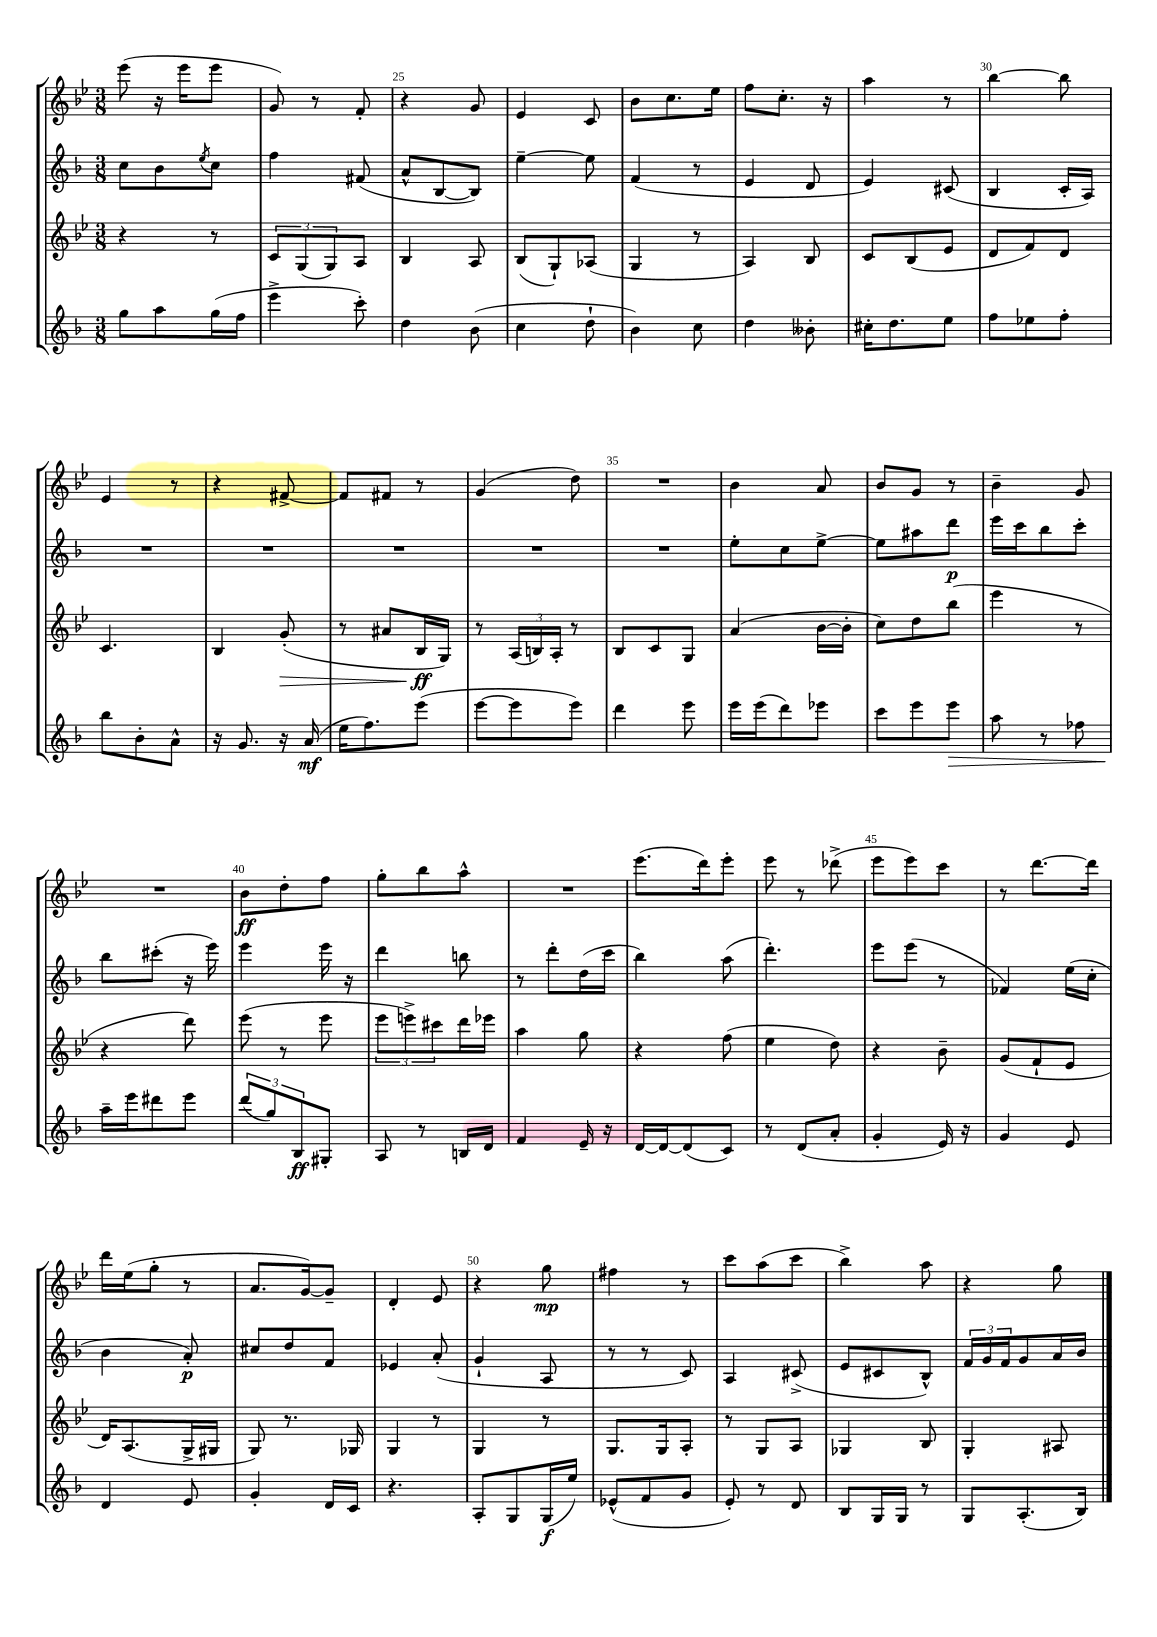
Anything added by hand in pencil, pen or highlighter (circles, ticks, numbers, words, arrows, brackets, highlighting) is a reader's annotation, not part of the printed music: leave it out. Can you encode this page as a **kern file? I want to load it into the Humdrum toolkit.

**kern	**kern	**kern	**kern
*staff4	*staff3	*staff2	*staff1
*clefG2	*clefG2	*clefG2	*clefG2
*k[b-]	*k[b-e-]	*k[b-]	*k[b-e-]
*M3/8	*M3/8	*M3/8	*M3/8
8gg\L	4r	8cc\L	(8eee-\
8aa\	.	8b-\	16r
.	.	.	16eee-\LK
.	.	8qee/	.
(16gg\L	8r	8cc\J	8eee-\J
16ff\JJ	.	.	.
=	=	=	=
4eee^\	12c/L	4ff\	8g/)
.	(12G/	.	.
.	.	.	8r
.	12G/)	.	.
8ccc'\)	8A/J	(8f#/	8f'/
=	=	=	=
4dd\	4B-/	8a^^/L	4r
.	.	[8B-/	.
(8b-\	8A/	8B-/]J)	8g/
=	=	=	=
4cc\	(8B-/L	[4ee~\	4e-/
.	8G`/)	.	.
8dd`\	(8A-/J	8ee\]	8c/
=	=	=	=
4b-\)	4G/	(4f/	8b-\L
.	.	.	8.cc\
8cc\	8r	8r	.
.	.	.	16ee-\Jk
=	=	=	=
4dd\	4A/)	4e/	8ff\L
.	.	.	8.cc'\J
8b--'\	8B-/	8d/	.
.	.	.	16r
=	=	=	=
16cc#'\LK	8c/L	4e/)	4aa\
8.dd\	.	.	.
.	(8B-/	.	.
8ee\J	8e-/J	(8c#/	8r
=	=	=	=
8ff\L	8d/L	4B-/	[4bb-\
8ee-\	8f/)	.	.
8ff'\J	8d/J	16c'/LL	8bb-\]
.	.	16A/JJ)	.
=	=	=	=
8bb-\L	4.c/	4.r	4e-/
8b-'\	.	.	.
8a^^\J	.	.	8r
=	=	=	=
16r	4B-/	4.r	4r
8.g/	.	.	.
16r	(8g'/	.	[8f#^/
(16a/	.	.	.
=	=	=	=
16ee\LK	8r	4.r	8f#/]L
8.ff\)	.	.	.
.	8a#/L	.	8f#/J
(8eee\J	16B-/L	.	8r
.	16G/JJ)	.	.
=	=	=	=
[8eee\L	8r	4.r	(4g/
8eee\]	(24A/LL	.	.
.	24B/)	.	.
.	24A'/JJ	.	.
8eee\J)	8r	.	8dd\)
=	=	=	=
4ddd\	8B-/L	4.r	4.r
.	8c/	.	.
8eee\	8G/J	.	.
=	=	=	=
16eee\LL	(4a/	8ee'\L	4b-\
(16eee\J	.	.	.
8ddd\)	.	8cc\	.
8eee-\J	[16b-\LL	[8ee^\J	8a/
.	16b-'\]JJ	.	.
=	=	=	=
8ccc\L	8cc\L)	8ee\]L	8b-/L
8eee\	8dd\	8aa#\	8g/J
8eee\J	(8bb-\J	8ddd\J	8r
=	=	=	=
8aa\	4eee-\	16eee\LL	4b-~\
.	.	16ccc\J	.
8r	.	8bb-\	.
8ff-\	8r	8ccc'\J	8g/
=	=	=	=
16aa~\LL	4r	8bb-\L	4.r
16eee\J	.	.	.
8ddd#\	.	(8ccc#'\J	.
8eee\J	8ddd\)	16r	.
.	.	16eee\)	.
=	=	=	=
(12ddd/L	(8eee-\	4eee\	8b-\L
12gg/)	.	.	.
.	8r	.	8dd'\
12B-/	.	.	.
8G#'/J	8eee-\	16eee\	8ff\J
.	.	16r	.
=	=	=	=
8A/	12eee-\L	4ddd\	8gg'\L
.	12eee^\)	.	.
8r	.	.	8bb-\
.	12ccc#\	.	.
16B/LL	16ddd\L	8bb\	8aa^^\J
16d/JJ	16eee-\JJ	.	.
=	=	=	=
4f/	4aa\	8r	4.r
.	.	8ddd'\L	.
16e~/	8gg\	(16dd\L	.
16r	.	16ccc\JJ	.
=	=	=	=
[16d/LL	4r	4bb-\)	(8.eee-\L
16d/_J	.	.	.
(8d/]	.	.	.
.	.	.	16ddd\k)
8c/J)	(8ff\	(8aa\	8eee-'\J
=	=	=	=
8r	4ee-\	4.ddd'\)	8eee-\
(8d/L	.	.	8r
8a'/J	8dd\)	.	(8ddd-^\
=	=	=	=
4g'/	4r	8eee\L	8eee-\L
.	.	(8eee\J	8eee-\)
16e/)	8b-~\	8r	8ccc\J
16r	.	.	.
=	=	=	=
4g/	(8g/L	4f-/)	8r
.	8f`/	.	[8.ddd\L
8e/	8e-/J	(16ee\LL	.
.	.	16cc'\JJ	16ddd\]Jk
=	=	=	=
4d/	16d/LK)	4b-\	16ddd\LL
.	(8.A/	.	(16ee-\J
.	.	.	8gg'\J
8e/	16G^/L	8a'/)	8r
.	16G#/JJ	.	.
=	=	=	=
4g'/	8G/)	8cc#/L	8.a/L
.	8.r	8dd/	.
.	.	.	[16g/k)
16d/LL	.	8f/J	8g~/]J
16c/JJ	16G-/	.	.
=	=	=	=
4.r	4G/	4e-/	4d'/
.	8r	(8a'/	8e-/
=	=	=	=
8A'/L	4G/	4g`/	4r
8G/	.	.	.
(16G/L	8r	8A/	8gg\
16ee/JJ)	.	.	.
=	=	=	=
(8e-^^/L	8.G/L	8r	4ff#\
8f/	.	8r	.
.	16G/k	.	.
8g/J	8A'/J	8c/)	8r
=	=	=	=
8e'/)	8r	4A/	8ccc\L
8r	8G/L	.	(8aa\
8d/	8A/J	(8c#^/	8ccc\J
=	=	=	=
8B-/L	4G-/	8e/L	4bb-^\)
16G/L	.	8c#/	.
16G/JJ	.	.	.
8r	8B-/	8B-^^/J)	8aa\
=	=	=	=
8G/L	4G'/	24f/LL	4r
.	.	24g/	.
.	.	24f/J	.
(8.A'/	.	8g/	.
.	8A#/	16a/L	8gg\
16B-/Jk)	.	16b-/JJ	.
==	==	==	==
*-	*-	*-	*-
